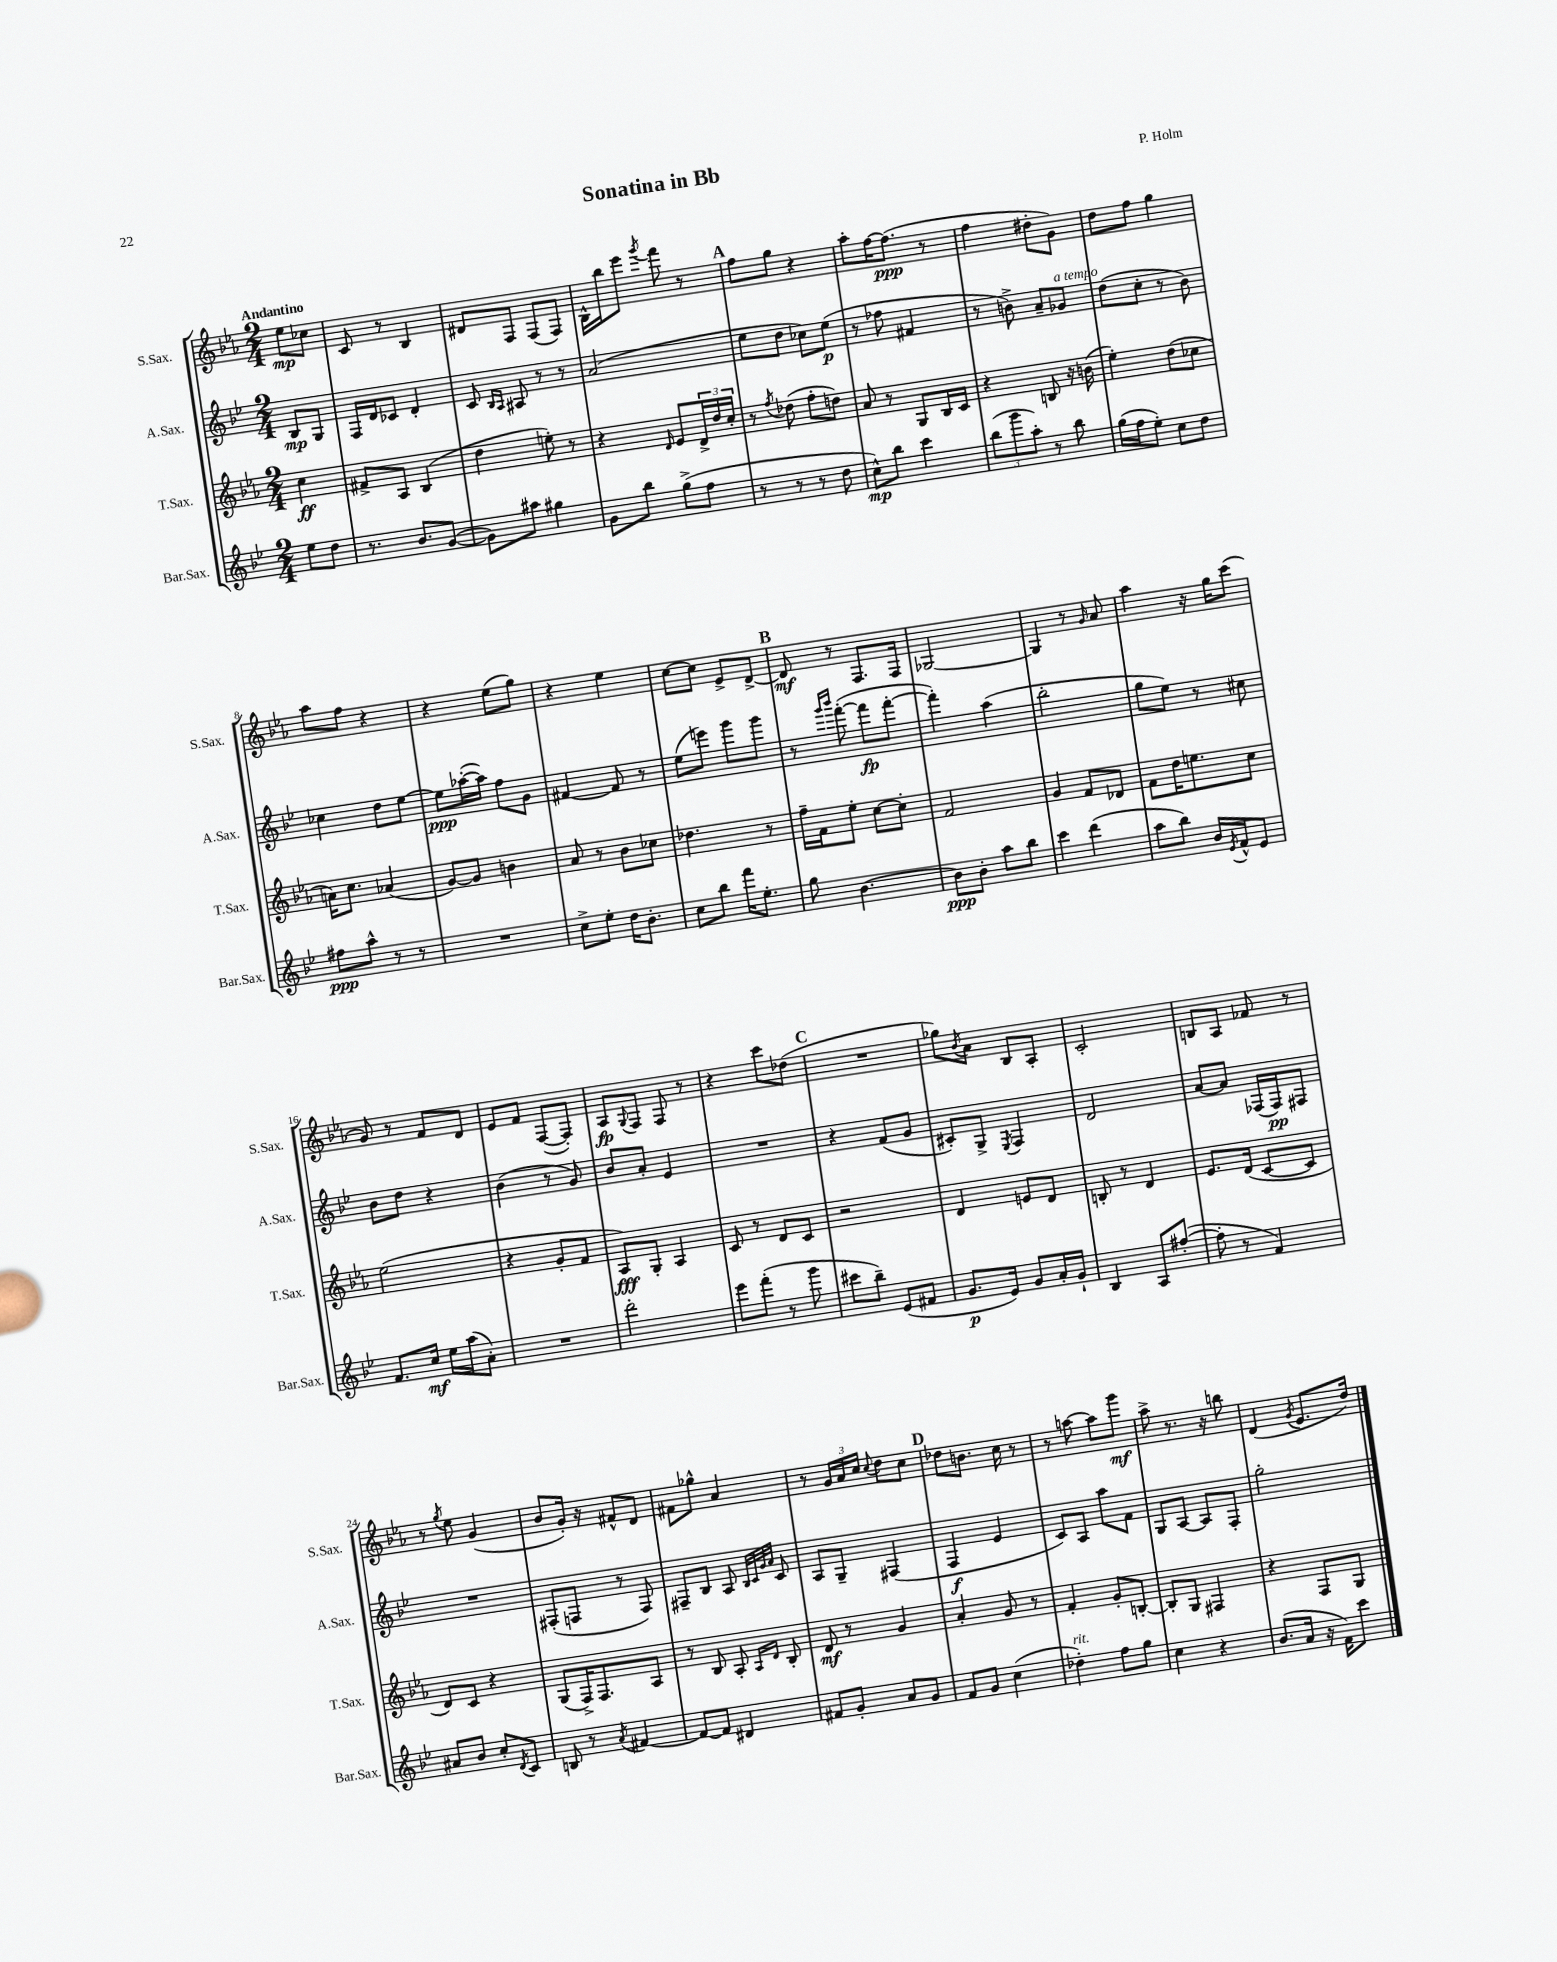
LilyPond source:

\header { title = "Sonatina in Bb" composer = "P. Holm" }
<<
\new StaffGroup <<
\new Staff = "s0" \with { instrumentName = "S.Sax." shortInstrumentName = "S.Sax." } {
    \clef treble \key ees \major \numericTimeSignature \time 2/4 \partial 4 \tempo "Andantino"
    ees''8\mp ces''8 |
    c'8 r8 bes4 |
    dis'8 f8 f8( f8) |
    bes16-^ bes''16 ees'''8 \acciaccatura { g'''8 } f'''8 r8 |
    \mark \markup { \bold "A" } f''8 g''8 r4 |
    aes''8-. f''16~ f''8.\ppp( r8 |
    f''4 dis''8-. g'8) |
    d''8 f''8 g''4 |
    aes''8 f''8 r4 |
    r4 ees''8( g''8) |
    r4 ees''4 |
    c''8~ c''8 ees'8-> d'8~-> |
    \mark \markup { \bold "B" } d'8\mf r8 f8. f16 |
    ges2~ |
    ges4 r8 \grace { g'16 } aes'8 |
    aes''4 r16 g''16 c'''8( |
    g'8) r8 f'8 d'8 |
    ees'8 f'8 f8~( f8-.) |
    aes8\fp \appoggiatura { g8 } f8 f8 r8 |
    r4 c'''8 des''8( |
    \mark \markup { \bold "C" } R2 |
    ges''8) \acciaccatura { bes'8 } aes'8 bes8 aes8-. |
    c'2-. |
    b8 aes8 fes'8 r8 |
    r8 \acciaccatura { g''8 } ees''8 g'4( |
    bes'8 g'16-.) r16 fis'8-^ d'8 |
    fis'8 ges''8-^ aes'4 |
    r8 \tuplet 3/2 { g'16 aes'16 c''16 } \appoggiatura { c''8 } d''8 c''8 |
    \mark \markup { \bold "D" } des''8 b'8. c''16 r8 |
    r8 a''8~ a''8 g'''8\mf |
    aes''8-> r8. r16 b''8 |
    d'4( \acciaccatura { g'8 } ees'8. d''16) \bar "|." |
}
\new Staff = "s1" \with { instrumentName = "A.Sax." shortInstrumentName = "A.Sax." } {
    \clef treble \key bes \major \numericTimeSignature \time 2/4 \partial 4
    bes8\mp g8 |
    f16 d'16 ces'8 d'4-. |
    c'8 \grace { bes16 a16 } ais8 r8 r8 |
    a'2( |
    \mark \markup { \bold "A" } ees''8 d''8 ces''8) ees''8\p( |
    r8 fes''8 fis'4 |
    r8 b'8->) a'8-- ges'8^\markup { \italic "a tempo" } |
    d''8( c''8-. r8 bes'8) |
    ces''4 d''8 ees''8~ |
    ees''8\ppp aes''16~-.( aes''16) f''8 g'8 |
    fis'4~ fis'8 r8 |
    ees''8( e'''8) g'''8 g'''8 |
    \mark \markup { \bold "B" } r8 \grace { g'''16 bes'''16 } f'''8~-.( f'''8\fp f'''8~-. |
    f'''4-.) a''4( |
    bes''2-. |
    g''8 ees''8) r8 cis''8 |
    bes'8 d''8 r4 |
    bes'4( r8 g'8) |
    bes'8 a'8-. ees'4 |
    R2 |
    \mark \markup { \bold "C" } r4 f'8( g'8 |
    cis'8-.) g8-> \acciaccatura { ees8 } f4 |
    d'2 |
    a'8~ a'8 fes16( fes16\pp) fis8 |
    R2 |
    fis8-.( f8 r8 f8) |
    fis8-- bes8 a8 \grace { bes32 c'32 g'32 a'32 } c'8 |
    a8 g8-- fis4( |
    \mark \markup { \bold "D" } f4\f ees'4 |
    c'8) a8 a''8 f'8 |
    g8 a8~ a8 f8-. |
    g''2-. \bar "|." |
}
\new Staff = "s2" \with { instrumentName = "T.Sax." shortInstrumentName = "T.Sax." } {
    \clef treble \key ees \major \numericTimeSignature \time 2/4 \partial 4
    c''4\ff |
    fis'8-> aes8 bes4( |
    d''4 e''8-.) r8 |
    r4 \grace { d'16 } ees'8 \tuplet 3/2 { d'16-> d''16 c''16-. } |
    \mark \markup { \bold "A" } r8 \acciaccatura { f''8 } des''8( f''8-. d''8) |
    aes'8 r8 g8 bes16 c'16 |
    r4 b8 r16 b'16( |
    ees''4-.) d''8( ces''8 |
    a'16) c''8. aes'4( |
    g'8~) g'8 b'4 |
    aes'8 r8 bes'8 ces''8 |
    des''4. r8 |
    \mark \markup { \bold "B" } f''16-- f'16 ees''8-. c''8~ c''8-. |
    f'2 |
    g'4 f'8 des'8 |
    f'8 d''16 e''8. c''8 |
    ees''2( |
    r4 g'8-. f'8 |
    aes8\fff) g8-. aes4 |
    c'8 r8 d'8 c'8 |
    \mark \markup { \bold "C" } r2 |
    d'4 e'8 d'8 |
    b8-. r8 d'4 |
    ees'8. d'16( c'8~ c'8 |
    d'8) c'8 r4 |
    g8( f16->) f8. aes8 |
    r8 bes8 aes8-. \grace { aes16 d'16 } bes8-. |
    d'8\mf r8 g'4 |
    \mark \markup { \bold "D" } aes'4-. g'8 r8 |
    f'4-. g'8-. b8~-. |
    b8-. g8 fis4 |
    r4 f8 g8 \bar "|." |
}
\new Staff = "s3" \with { instrumentName = "Bar.Sax." shortInstrumentName = "Bar.Sax." } {
    \clef treble \key bes \major \numericTimeSignature \time 2/4 \partial 4
    ees''8 d''8 |
    r8. bes'8. g'8~( |
    g'8) ais''8 gis''4 |
    g'8 bes''8 g''8->( f''8 |
    \mark \markup { \bold "A" } r8 r8 r8 d''8 |
    c''8-^\mp) bes''8 c'''4 |
    \tuplet 3/2 { bes''8( g'''8 a''8-.) } r8 bes''8 |
    g''16( f''16 ees''8-.) c''8 d''8 |
    fis''8\ppp a''8-^ r8 r8 |
    R2 |
    c''8-> ees''8-. d''16 bes'8.-. |
    c''8 bes''8 f'''16 ees''8.-. |
    \mark \markup { \bold "B" } g''8 bes'4.~ |
    bes'8\ppp bes'8-. a''8 bes''8 |
    c'''4 d'''4( |
    a''8 bes''8) bes'16 \acciaccatura { ees'8 } f'16-^ ees'8 |
    f'8. c''16\mf ees''16 a''16( a'8-.) |
    R2 |
    d'''2-. |
    ees'''8 f'''8-.( r8 g'''8 |
    \mark \markup { \bold "C" } cis'''8 bes''8--) ees'8( fis'8 |
    g'8.\p ees'16) g'8 a'16-. g'16-! |
    bes4 a8 fis''8~-.( |
    fis''8-. r8 f'4) |
    ais'8 bes'8 c''8-. \acciaccatura { d'8 } c'8 |
    b8 r8 \acciaccatura { a'8 } fis'4~ |
    fis'8~ fis'8 dis'4 |
    fis'8 g'8-. a'8 g'8 |
    \mark \markup { \bold "D" } f'8 g'8 c''4( |
    des''4-.^\markup { \italic "rit." }) f''8 g''8 |
    c''4 r4 |
    bes'8.( a'16 r16 f'16) c'''8 \bar "|." |
}
>>
>>
